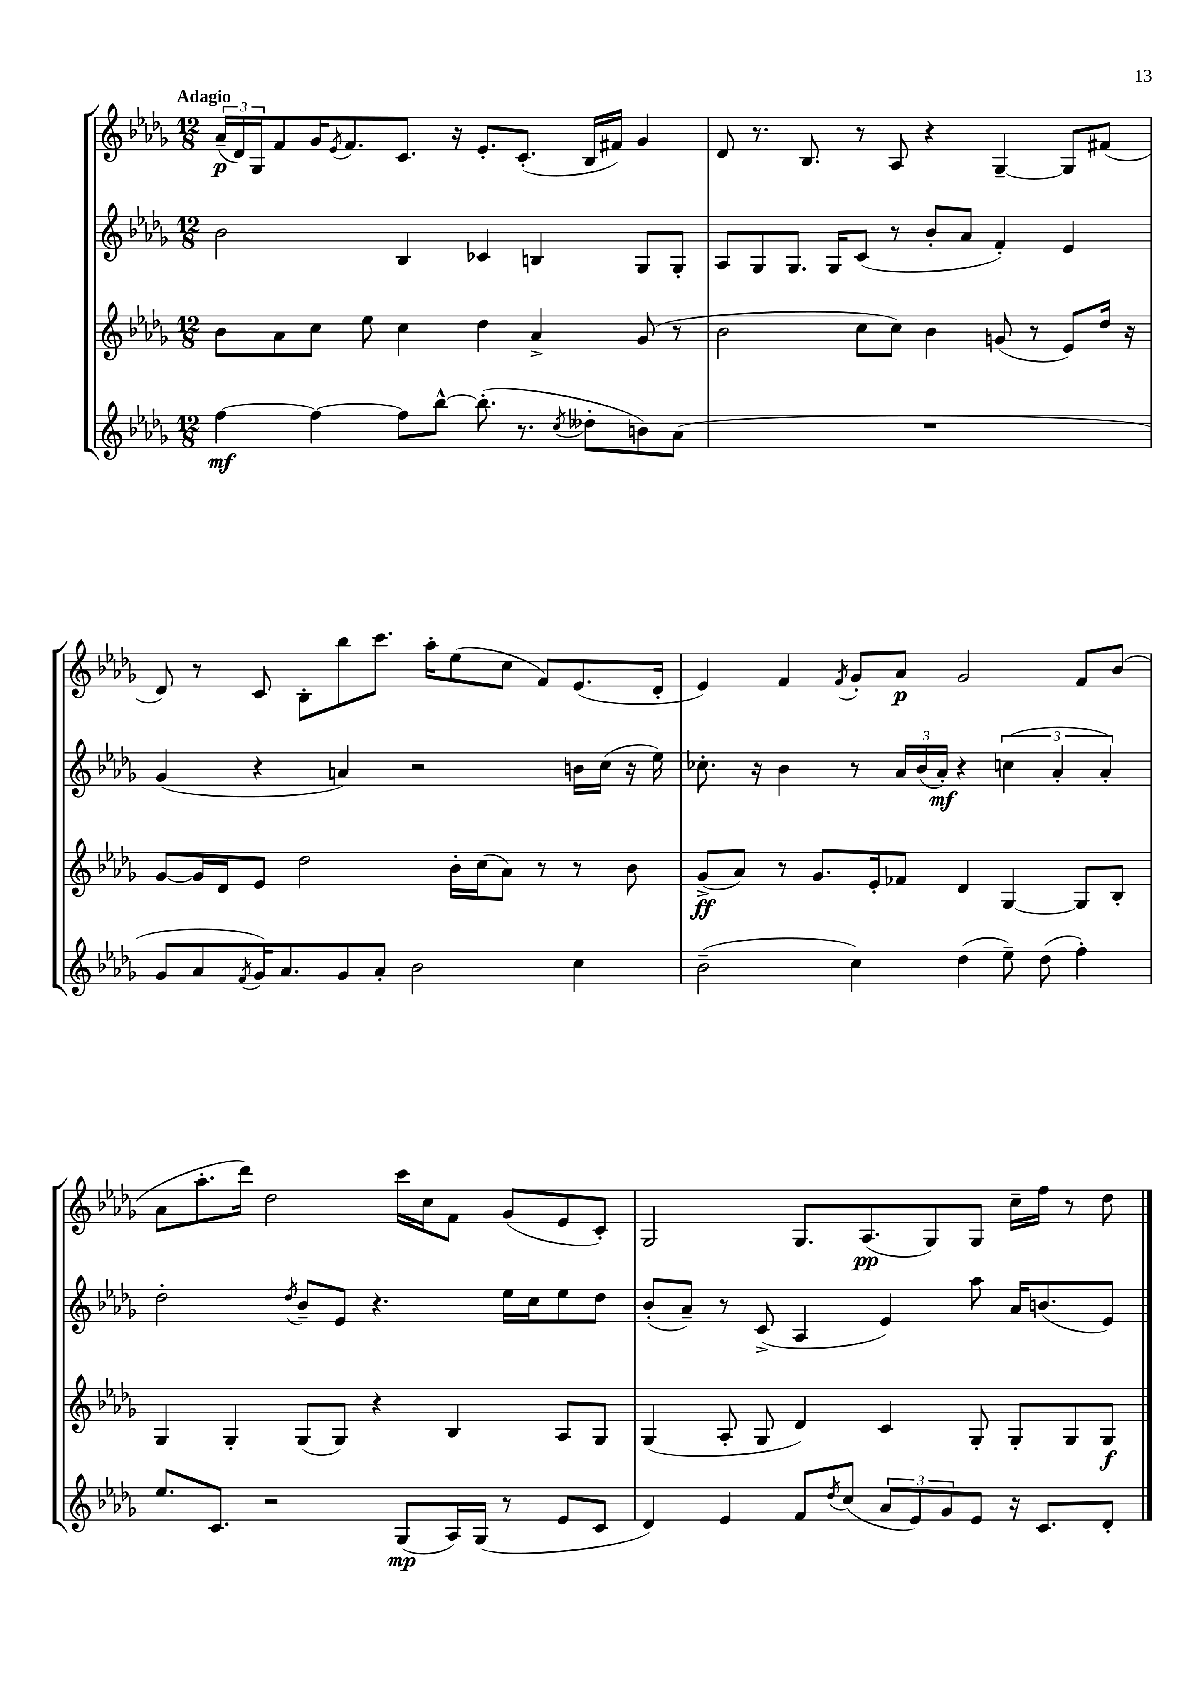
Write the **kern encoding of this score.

**kern	**kern	**kern	**kern
*staff4	*staff3	*staff2	*staff1
*clefG2	*clefG2	*clefG2	*clefG2
*k[b-e-a-d-g-]	*k[b-e-a-d-g-]	*k[b-e-a-d-g-]	*k[b-e-a-d-g-]
*M12/8	*M12/8	*M12/8	*M12/8
[4ff	8b-	2b-	(24a-~
.	.	.	24d-)
.	.	.	24G-
.	8a-	.	8f
4ff_	8cc	.	16g-
.	.	.	8qe-
.	.	.	8.f
.	8ee-	.	.
8ff]	4cc	4B-	8.c
[8bb-^^	.	.	.
.	.	.	16r
(8.bb-']	4dd-	4c-	8.e-'
8.r	.	.	(8.c'
.	4a-^	4B	.
8qcc	.	.	.
8dd--'	.	.	16B-
.	.	.	16f#)
8b)	(8g-	8G-	4g-
(8a-	8r	8G-'	.
=	=	=	=
1.r	2b-	8A-	8d-
.	.	8G-	8.r
.	.	8.G-	.
.	.	.	8.B-
.	.	16G-	.
.	8cc	(8c	8r
.	8cc)	8r	8A-
.	4b-	8b-'	4r
.	.	8a-	.
.	(8g	4f')	[4G-~
.	8r	.	.
.	8e-)	4e-	8G-]
.	16dd-	.	(8f#
.	16r	.	.
=	=	=	=
8g-	[8g-	(4g-	8d-)
8a-	16g-]	.	8r
.	16d-	.	.
8qf	.	.	.
16g-)	8e-	4r	8c
8.a-	.	.	.
.	2dd-	.	8B-'
8g-	.	4a)	8bb-
8a-'	.	.	8.ccc
2b-	.	2r	.
.	.	.	16aa-'
.	16b-'	.	(8ee-
.	(16cc	.	.
.	8a-)	.	8cc
.	8r	.	8f)
4cc	8r	16b	(8.e-
.	.	(16cc	.
.	8b-	16r	.
.	.	16ee-)	16d-'
=	=	=	=
(2b-~	(8g-^	8.cc-'	4e-)
.	8a-)	.	.
.	.	16r	.
.	8r	4b-	4f
.	8.g-	.	.
.	.	.	8qf
4cc)	.	8r	8g-'
.	16e-'	.	.
.	8f-	24a-	8a-
.	.	(24b-	.
.	.	24a-')	.
(4dd-	4d-	4r	2g-
8ee-~)	[4G-	(6cc	.
(8dd-	.	.	.
.	.	6a-'	.
4ff')	8G-]	.	8f
.	.	6a-')	.
.	8B-'	.	(8b-
=	=	=	=
8.ee-	4G-	2dd-'	8a-
.	.	.	8.aa-'
8.c	.	.	.
.	4G-'	.	.
.	.	.	16ddd-)
2r	.	.	2dd-
.	.	8qdd-	.
.	(8G-	8b-~	.
.	8G-)	8e-	.
.	4r	4.r	.
(8G-	.	.	16ccc
.	.	.	16cc
16A-)	4B-	.	8f
(16G-	.	.	.
8r	.	16ee-	(8g-
.	.	16cc	.
8e-	8A-	8ee-	8e-
8c	8G-	8dd-	8c')
=	=	=	=
4d-)	(4G-	(8b-'	2G-
.	.	8a-~)	.
4e-	8A-'	8r	.
.	8G-	(8c^	.
8f	4d-)	4A-	8.G-
8qdd-	.	.	.
(8cc	.	.	.
.	.	.	(8.A-
12a-	4c	4e-)	.
12e-)	.	.	.
.	.	.	8G-)
12g-	.	.	.
8e-	8G-'	8aa-	8G-
16r	8G-'	16a-	16cc~
8.c	.	(8.b	16ff
.	8G-	.	8r
8d-'	8G-	8e-)	8dd-
==	==	==	==
*-	*-	*-	*-
